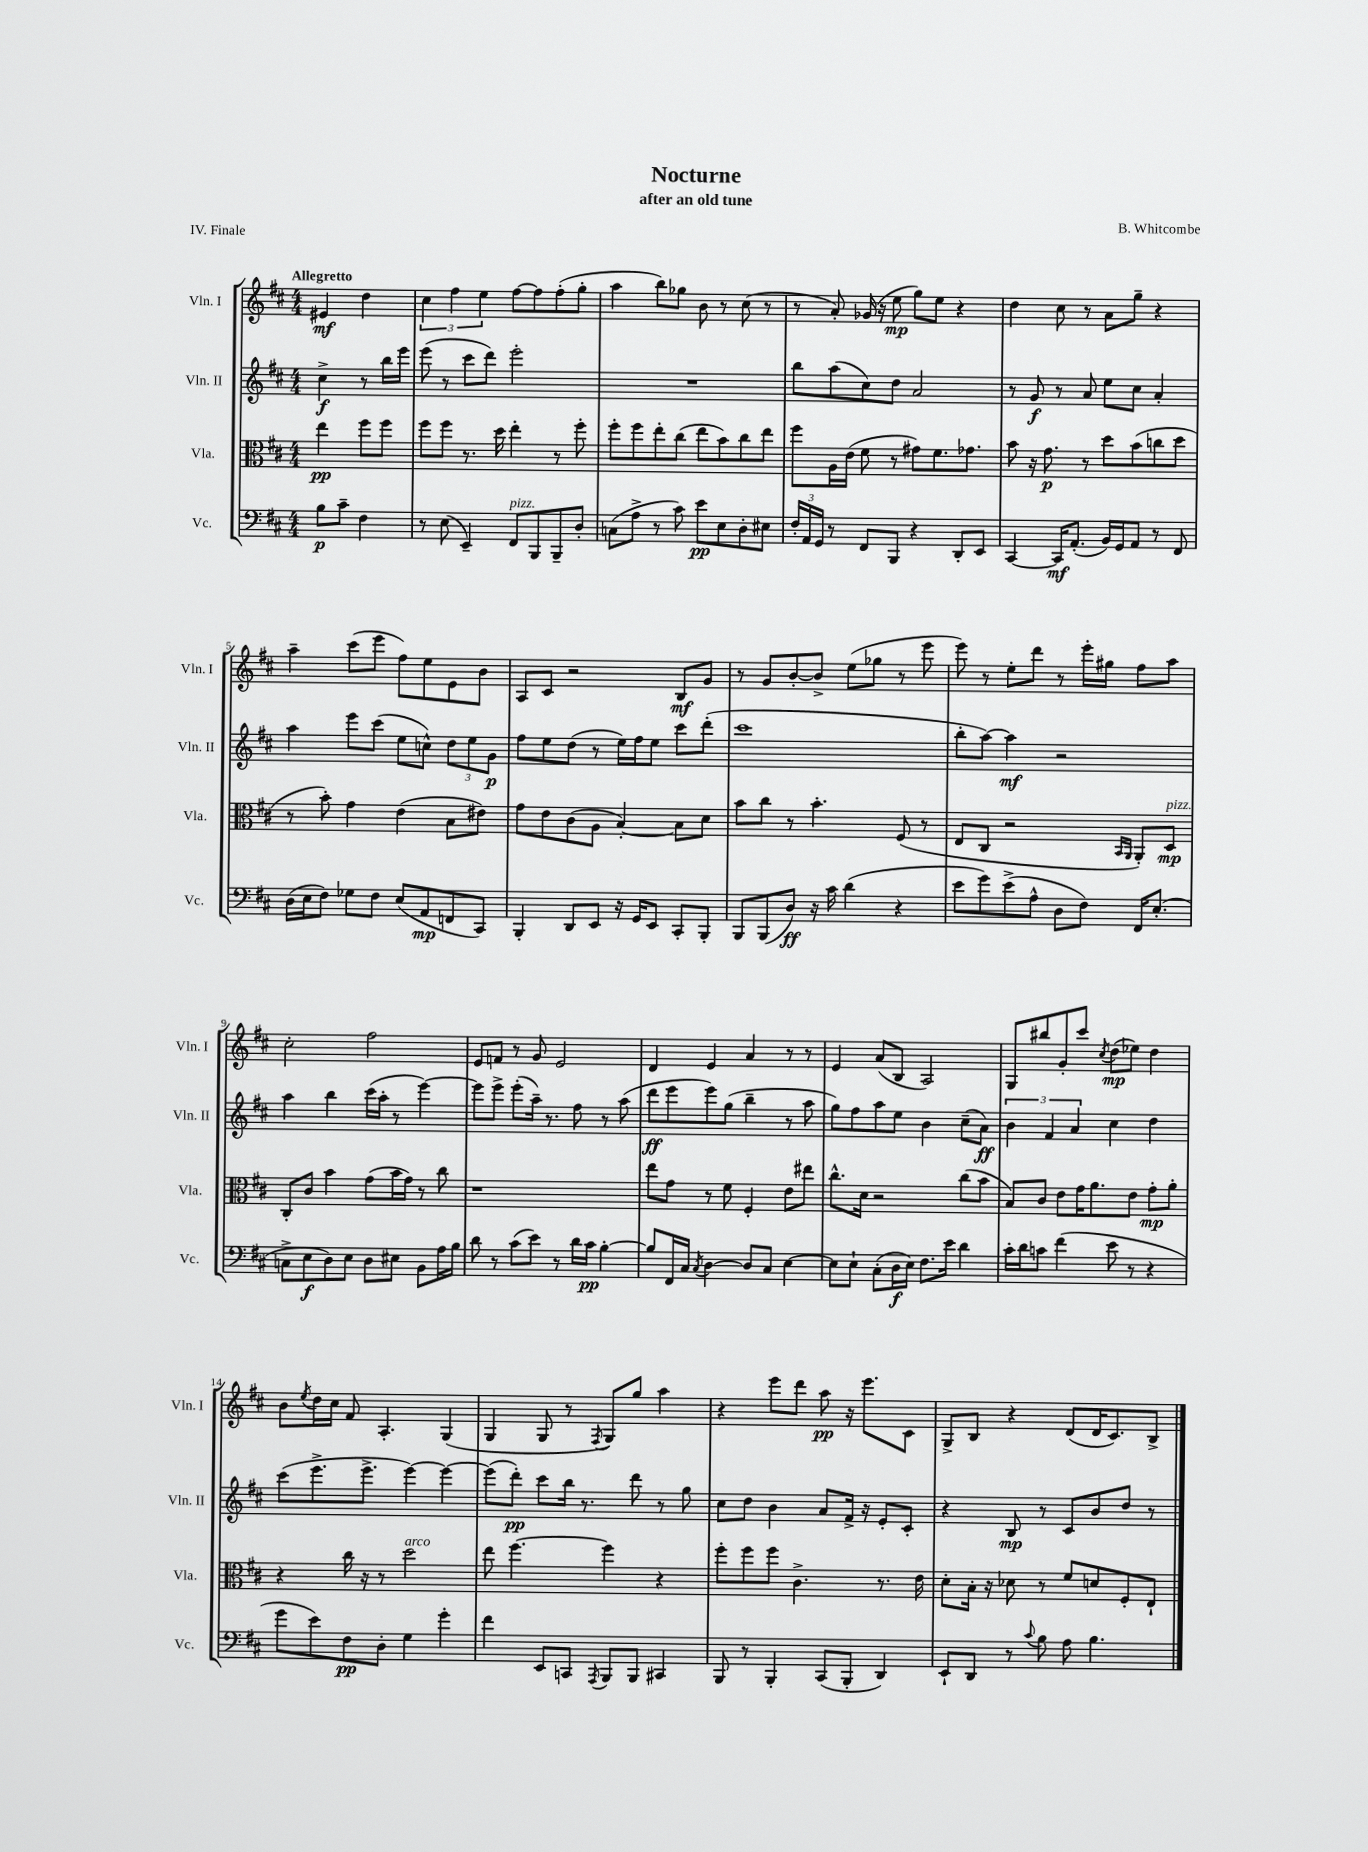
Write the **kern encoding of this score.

**kern	**dynam	**kern	**dynam	**kern	**dynam	**kern	**dynam
*part4	*part4	*part3	*part3	*part2	*part2	*part1	*part1
*staff4	*staff4	*staff3	*staff3	*staff2	*staff2	*staff1	*staff1
*I"Vc.	*	*I"Vla.	*	*I"Vln. II	*	*I"Vln. I	*
*I'Vc.	*	*I'Vla.	*	*I'Vln. II	*	*I'Vln. I	*
*clefF4	*	*clefC3	*	*clefG2	*	*clefG2	*
*k[f#c#]	*	*k[f#c#]	*	*k[f#c#]	*	*k[f#c#]	*
*M4/4	*	*M4/4	*	*M4/4	*	*M4/4	*
=	=	=	=	=	=	=	=
!	!	!	!	!	!	!LO:TX:a:B:t=Allegretto	!
8B\L	p	4ee\	pp	4cc#^\	f	4e#X/	mf
8c#~\J	.	.	.	.	.	.	.
4F#\	.	8ff#\L	.	8r	.	4dd\	.
.	.	8ff#\J	.	16bb\LL	.	.	.
.	.	.	.	16eee\JJ	.	.	.
=1	=1	=1	=1	=1	=1	=1	=1
8r	.	8ff#\L	.	(8eee\	.	6cc#\	.
(8E\	.	8ff#\J	.	8r	.	.	.
.	.	.	.	.	.	6ff#\	.
4EE~/)	.	8.r	.	8ccc#\L	.	.	.
.	.	.	.	.	.	6ee\	.
.	.	.	.	8ddd\J)	.	.	.
.	.	16dd\	.	.	.	.	.
!LO:TX:a:i:t=pizz.	!	!	!	!	!	!	!
8FF#/L	.	4ee'\	.	2eee'\	.	[8ff#\L	.
8BBB/	.	.	.	.	.	8ff#\]	.
8BBB~/	.	8r	.	.	.	(8ff#'\	.
8D'/J	.	8ff#'\	.	.	.	8gg'\J	.
=2	=2	=2	=2	=2	=2	=2	=2
(8Cn\L	.	8ff#'\L	.	1r	.	4aa\	.
8A^\J	.	8ff#\	.	.	.	.	.
8r	.	8ee'\	.	.	.	8bb\L)	.
8c#\)	.	(8cc#\J	.	.	.	8gg-X\J	.
8e\L	pp	8ee\L	.	.	.	8b\	.
8E\	.	8b\)	.	.	.	8r	.
8D'\	.	8cc#\	.	.	.	(8cc#\	.
8E#X\J	.	8ee\J	.	.	.	8r	.
=3	=3	=3	=3	=3	=3	=3	=3
24F#'/LL	.	8ff#\L	.	8bb\L	.	8r	.
24AA/	.	.	.	.	.	.	.
24GG/JJ	.	.	.	.	.	.	.
8r	.	16A\L	.	(8aa\	.	8a'/)	.
.	.	(16e\JJ	.	.	.	.	.
8FF#/L	.	8f#\	.	8cc#\)	.	(16g-X/	.
.	.	.	.	.	.	16r	.
8BBB/J	.	8r	.	8dd\J	.	8ee\	mp
4r	.	8g#X\L)	.	2a/	.	8gg\L)	.
.	.	8.f#\	.	.	.	8ee\J	.
8DD'/L	.	.	.	.	.	4r	.
.	.	8.g-X\J	.	.	.	.	.
8EE/J	.	.	.	.	.	.	.
=4	=4	=4	=4	=4	=4	=4	=4
[4CC#/	.	8b\	.	8r	.	4dd\	.
.	.	16r	.	8g/	f	.	.
.	.	8.g\	p	.	.	.	.
16CC#/KL]	mf	.	.	8r	.	8cc#\	.
(8.AA'/J	.	.	.	.	.	.	.
.	.	8r	.	8a/	.	8r	.
16BB/LL)	.	8dd\L	.	8ee\L	.	8a\L	.
16GG/J	.	.	.	.	.	.	.
8AA/J	.	(8b\	.	8cc#\J	.	8gg~\J	.
8r	.	8ccn\	.	4a'/	.	4r	.
8FF#/	.	8dd\J	.	.	.	.	.
!!LO:LB:g=z
=5	=5	=5	=5	=5	=5	=5	=5
(16D\LL	.	8r	.	4aa\	.	4aa~\	.
16E\J	.	.	.	.	.	.	.
8F#\J)	.	8b'\)	.	.	.	.	.
8G-X\L	.	4g\	.	8eee\L	.	(8ccc#\L	.
8F#\J	.	.	.	(8ccc#\J	.	8eee\J	.
(8E/L	.	(4e\	.	8ee\L	.	8ff#\L)	.
8AA/	mp	.	.	8ccn^^\J)	.	8ee\	.
8FFn/	.	8B\L	.	12dd\L	.	8e\	.
.	.	.	.	12ee\	.	.	.
8CC#/J)	.	8e#X\J)	.	.	.	8b\J	.
.	.	.	.	12g\J	p	.	.
=6	=6	=6	=6	=6	=6	=6	=6
4BBB'/	.	8g\L	.	8ff#\L	.	8A/L	.
.	.	8e\	.	8ee\	.	8c#/J	.
8DD/L	.	(8c#\	.	(8dd\J	.	2r	.
8EE/J	.	8A\J	.	8r	.	.	.
16r	.	[4B'/)	.	16ee\LL)	.	.	.
16GG/KL	.	.	.	16ff#\J	.	.	.
8EE/J	.	.	.	8ee\J	.	.	.
8CC#'/L	.	8B\L]	.	8ccc#\L	.	8B/L	mf
8BBB'/J	.	8d\J	.	(8ddd'\J	.	8g/J	.
=7	=7	=7	=7	=7	=7	=7	=7
8BBB/L	.	8b\L	.	1ccc#	.	8r	.
(8BBB/	.	8cc#\J	.	.	.	8g/L	.
8D/J)	ff	8r	.	.	.	[8b'/	.
16r	.	4.b'\	.	.	.	8b^/J]	.
16c#\	.	.	.	.	.	.	.
(4d\	.	.	.	.	.	(8ee\L	.
.	.	.	.	.	.	8gg-X\J	.
4r	.	(8F#/	.	.	.	8r	.
.	.	8r	.	.	.	8eee\	.
=8	=8	=8	=8	=8	=8	=8	=8
8e\L	.	8E/L	.	8bb'\L	.	8eee\)	.
8g\)	.	8C#/J	.	[8aa\J)	.	8r	.
(8e^\	.	2r	.	4aa\]	mf	8ee'\L	.
8A^^\J	.	.	.	.	.	8ddd\J	.
8D\L	.	.	.	2r	.	8r	.
8F#\J)	.	.	.	.	.	16eee'\LL	.
.	.	.	.	.	.	16gg#X\JJ	.
.	.	16qqBB/LL	.	.	.	.	.
.	.	16qqAA/JJ	.	.	.	.	.
16FF#/KL	.	8AA'/L)	.	.	.	8ff#\L	.
(8.E'/J	.	.	.	.	.	.	.
!	!	!LO:TX:a:i:t=pizz.	!	!	!	!	!
.	.	8D/J	mp	.	.	8aa\J	.
!!LO:LB:g=z
=9	=9	=9	=9	=9	=9	=9	=9
8Cn^\L	.	8C#'/L	.	4aa\	.	2cc#'\	.
8E\	f	8c#/J	.	.	.	.	.
8D\)	.	4b\	.	4bb\	.	.	.
8E\J	.	.	.	.	.	.	.
8D\L	.	(8g\L	.	(16ccc#\LL	.	2ff#\	.
.	.	.	.	16aa'\JJ	.	.	.
8E#X\J	.	16b\L	.	8r	.	.	.
.	.	16g\JJ)	.	.	.	.	.
8BB\L	.	8r	.	[4eee\)	.	.	.
16A\L	.	8cc#\	.	.	.	.	.
16B\JJ	.	.	.	.	.	.	.
=10	=10	=10	=10	=10	=10	=10	=10
8d\	.	1r	.	8eee\L]	.	8e/L	.
8r	.	.	.	8eee^\J	.	8fn/J	.
(8c#\L	.	.	.	(8eee'\L	.	8r	.
8e\J)	.	.	.	16aa~\Jk)	.	8g/	.
.	.	.	.	8.r	.	.	.
8r	.	.	.	.	.	2e/	.
16d\LL	.	.	.	8ff#\	.	.	.
16c#\JJ	pp	.	.	.	.	.	.
[4B'\	.	.	.	8r	.	.	.
.	.	.	.	(8aa\	.	.	.
=11	=11	=11	=11	=11	=11	=11	=11
8B/L]	.	8ee\L	.	8ddd\L	ff	4d/	.
16FF#/L	.	8g\J	.	8eee\	.	.	.
16C#/JJ	.	.	.	.	.	.	.
8qC#/	.	.	.	.	.	.	.
[4D\	.	8r	.	8eee\)	.	4e/	.
.	.	8f#\	.	(8gg\J	.	.	.
8D/L]	.	4F#'/	.	4bb~\	.	4a/	.
8C#/J	.	.	.	.	.	.	.
[4E\	.	8e\L	.	8r	.	8r	.
.	.	8ee#X\J	.	8aa\	.	8r	.
=12	=12	=12	=12	=12	=12	=12	=12
8E\L]	.	8.cc#^^\L	.	8gg\L)	.	4e/	.
8E`\J	.	.	.	8ff#\	.	.	.
.	.	16d\Jk	.	.	.	.	.
(8C#'\L	.	2r	.	8aa\	.	(8a/L	.
16D\L	f	.	.	8ee\J	.	8B/J	.
16E\JJ)	.	.	.	.	.	.	.
8.F#\L	.	.	.	4b\	.	2A/)	.
16e\Jk	.	.	.	.	.	.	.
4d\	.	(8cc#\L	.	(8cc#~\L	.	.	.
.	.	8b\J	.	8a\J)	ff	.	.
=13	=13	=13	=13	=13	=13	=13	=13
16c#'\LL	.	8B/L)	.	6b\	.	8G/L	.
16d\J	.	.	.	.	.	.	.
8cn\J	.	8c#/J	.	.	.	8bb#X/	.
.	.	.	.	6f#/	.	.	.
(4f#\	.	8e\L	.	.	.	8g'/	.
.	.	.	.	6a/	.	.	.
.	.	16g\K	.	.	.	8ccc#/J	.
.	.	8.a\	.	.	.	.	.
.	.	.	.	.	.	8qcc#/	.
8e\	.	.	.	4cc#\	.	(8dd\L	mp
8r	.	8e\J	.	.	.	8ee-X\J)	.
4r	.	8g'\L	mp	4dd\	.	4dd\	.
.	.	8a'\J	.	.	.	.	.
!!LO:LB:g=z
=14	=14	=14	=14	=14	=14	=14	=14
8g\L	.	4r	.	(8ccc#\L	.	8b\L	.
.	.	.	.	.	.	8qee/	.
8e\)	.	.	.	8.eee^\	.	16dd\L	.
.	.	.	.	.	.	16cc#\JJ	.
8F#\	pp	16cc#\	.	.	.	8f#/	.
.	.	16r	.	8.eee^\J	.	.	.
8D'\J	.	8r	.	.	.	4.A'/	.
!	!	!LO:TX:a:i:t=arco	!	!	!	!	!
4G\	.	2dd\	.	[4eee\)	.	.	.
4g'\	.	.	.	4eee\_	.	(4G/	.
=15	=15	=15	=15	=15	=15	=15	=15
4f#\	.	8ee\	.	(8eee\L]	.	4G/	.
.	.	[4.ff#\	.	8ddd'\J)	pp	.	.
8EE/L	.	.	.	8ccc#\L	.	8G/	.
8CCn/J	.	.	.	16bb\Jk	.	8r	.
.	.	.	.	8.r	.	.	.
8qAAA/	.	.	.	.	.	8qF#/	.
8BBB/L	.	4ff#\]	.	.	.	8G/L)	.
8BBB/J	.	.	.	8ddd\	.	8gg/J	.
4CC#X/	.	4r	.	8r	.	4aa\	.
.	.	.	.	8gg\	.	.	.
=16	=16	=16	=16	=16	=16	=16	=16
8BBB/	.	8ff#'\L	.	8cc#\L	.	4r	.
8r	.	8ff#\	.	8dd\J	.	.	.
4BBB'/	.	8ff#\J	.	4b\	.	8eee\L	.
.	.	4.c#^\	.	.	.	8ddd\J	.
(8CC#/L	.	.	.	8a/L	.	8aa\	pp
8BBB'/J	.	.	.	16f#^/Jk	.	16r	.
.	.	.	.	16r	.	8.eee\L	.
4DD/)	.	8.r	.	8e'/L	.	.	.
.	.	.	.	8c#'/J	.	8c#\J	.
.	.	16e\	.	.	.	.	.
=17	=17	=17	=17	=17	=17	=17	=17
8EE`/L	.	8d'\L	.	4r	.	8G^/L	.
8DD/J	.	16B'\Jk	.	.	.	8B/J	.
.	.	16r	.	.	.	.	.
8r	.	8d-X\	.	8B/	mp	4r	.
8qqc#/	.	.	.	.	.	.	.
8B\	.	8r	.	8r	.	.	.
8A\	.	8f#/L	.	8c#/L	.	(8d/L	.
4.B\	.	8dn/	.	8b/	.	16d/K	.
.	.	.	.	.	.	8.c#/)	.
.	.	8F#'/	.	8dd/J	.	.	.
.	.	8E`/J	.	8r	.	8B^/J	.
==	==	==	==	==	==	==	==
*-	*-	*-	*-	*-	*-	*-	*-
